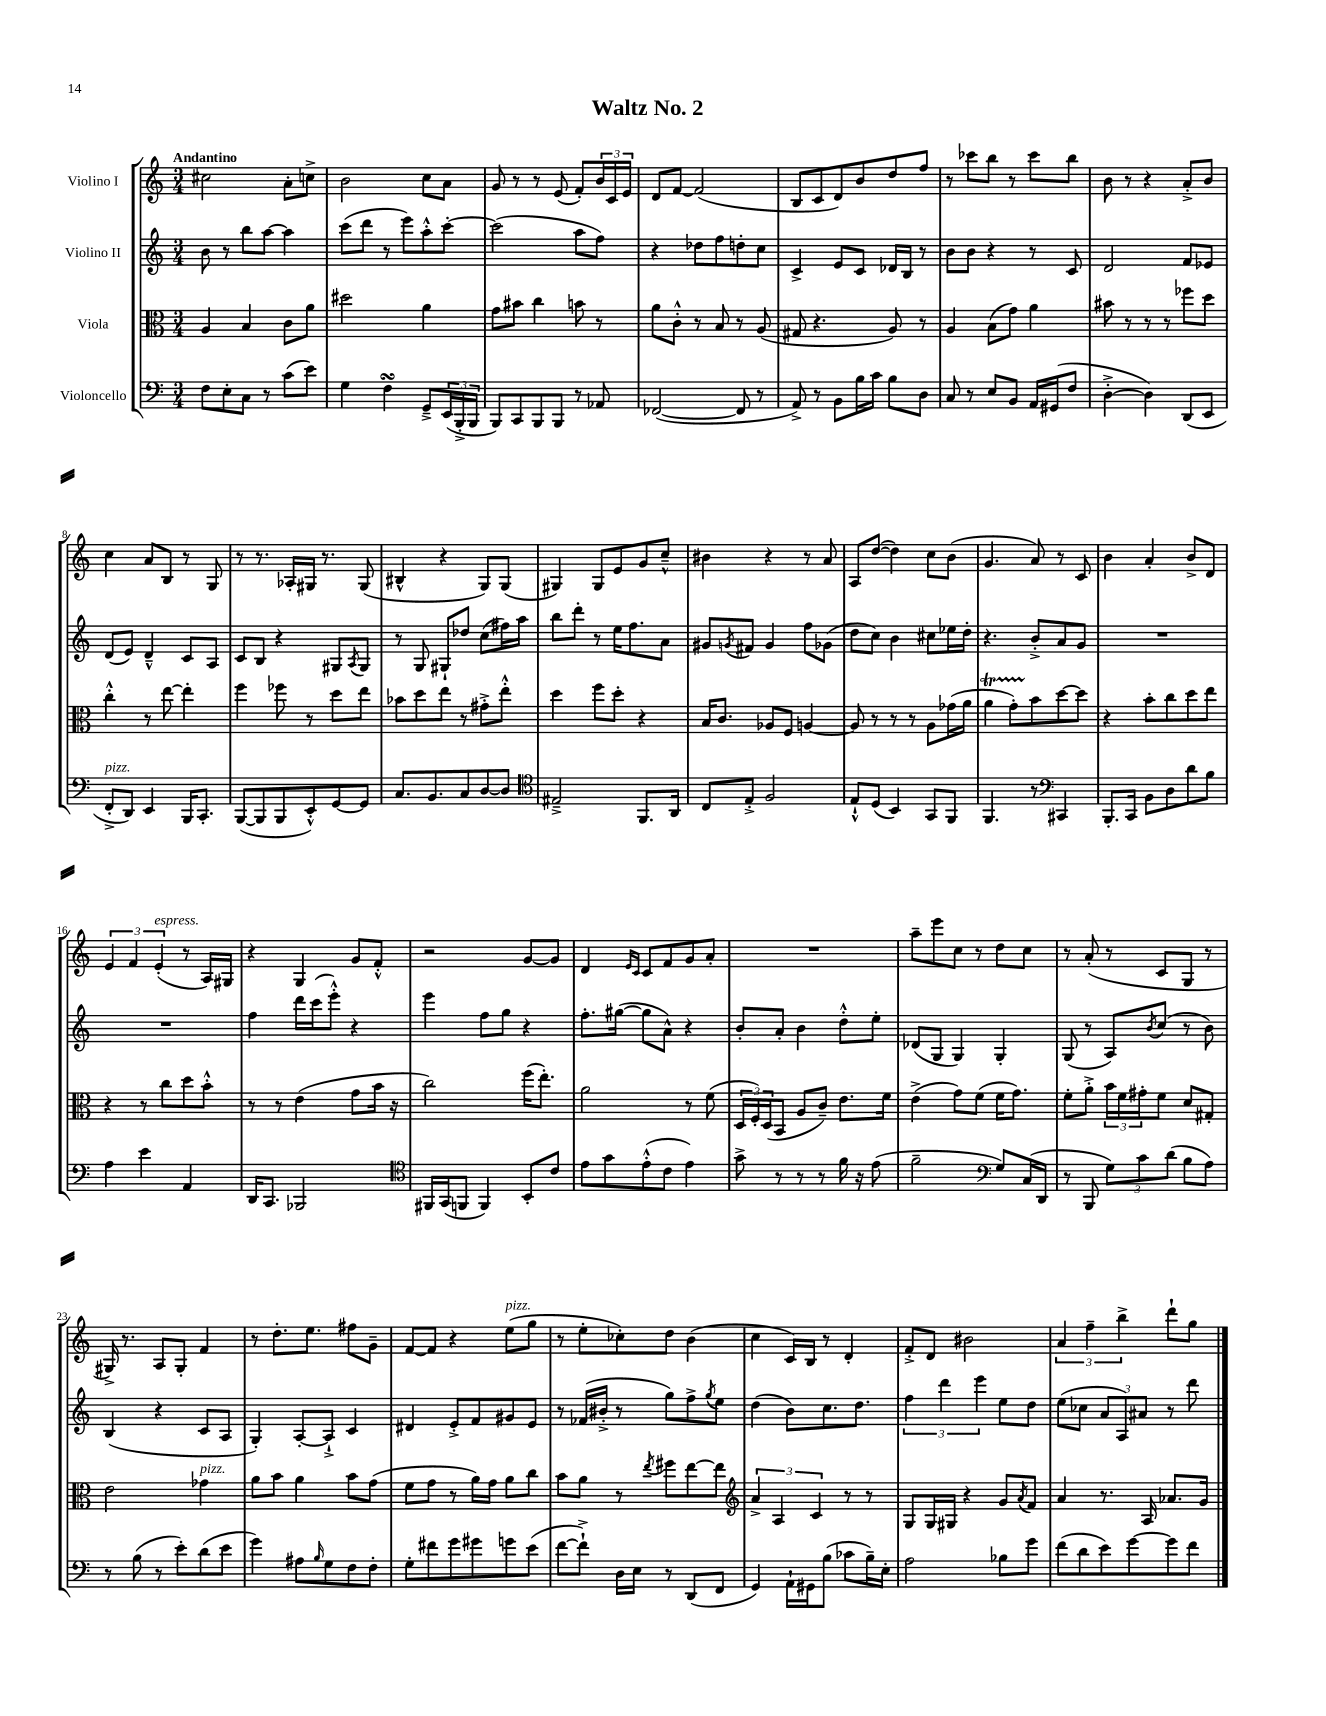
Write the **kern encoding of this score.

**kern	**kern	**kern	**kern
*part4	*part3	*part2	*part1
*staff4	*staff3	*staff2	*staff1
*I"Violoncello	*I"Viola	*I"Violino II	*I"Violino I
*clefF4	*clefC3	*clefG2	*clefG2
*k[]	*k[]	*k[]	*k[]
*M3/4	*M3/4	*M3/4	*M3/4
=1	=1	=1	=1
!	!	!	!LO:TX:a:B:t=Andantino
8F\L	4A/	8b\	2cc#X\
8E'\	.	8r	.
8C\J	4B/	8bb\L	.
8r	.	[8aa\J	.
(8c\L	8c\L	4aa\]	8a'\L
8e\J)	8a\J	.	8ccn^\J
=2	=2	=2	=2
4G\	2dd#X\	(8ccc\L	2b\
.	.	8ddd\J	.
4FsSSs\	.	8r	.
.	.	8eee\L)	.
8GG~^/L	4a\	8aa'^^\	8cc\L
(24EE/L	.	[8ccc'\J	8a\J
24BBB'^/	.	.	.
24BBB/JJ	.	.	.
=3	=3	=3	=3
8BBB/L)	8g\L	(2ccc\]	8g/
8CC/	8b#X\J	.	8r
8BBB/	4cc\	.	8r
8BBB/J	.	.	(8e/
8r	8bn\	8aa\L	8f'/L)
8AA-X/	8r	8ff\J)	24b/L
.	.	.	24c/
.	.	.	24e/JJ
=4	=4	=4	=4
([2FF-X/	8a\L	4r	8d/L
.	8c'^^\J	.	[8f/J
.	8r	8dd-X\L	(2f/]
.	8B/	8ff\	.
8FF-/]	8r	8ddn'\	.
8r	(8A/	8cc\J	.
=5	=5	=5	=5
8AA^/)	8G#X/	4c^/	8B/L
8r	4.r	.	8c/
8BB\L	.	8e/L	8d/)
16B\L	.	8c/J	8b/
16c\JJ	.	.	.
8B\L	8A/)	16d-X/LL	8dd/
.	.	16B/JJ	.
8D\J	8r	8r	8ff/J
=6	=6	=6	=6
8C/	4A/	8b\L	8r
8r	.	8b\J	8ccc-X\L
8E/L	(8B\L	4r	8bb\J
8BB/J	8g\J)	.	8r
16AA/LL	4a\	8r	8ccc-\L
(16GG#X/J	.	.	.
8F/J	.	8c/	8bb\J
=7	=7	=7	=7
[4D'^\	8b#X\	2d/	8b\
.	8r	.	8r
4D\])	8r	.	4r
.	8r	.	.
(8DD/L	8ff-X\L	8f/L	8a'^/L
8EE/J	8dd\J	8e-X/J	8b/J
!!LO:LB:g=z
=8	=8	=8	=8
!LO:TX:a:i:t=pizz.	!	!	!
8FF'^/L	4cc'^^\	(8d/L	4cc\
8DD/J)	.	8e/J)	.
4EE/	8r	4d~^^/	8a/L
.	[8ee\	.	8B/J
16BBB/KL	4ee'\]	8c/L	8r
8.CC'/J	.	.	.
.	.	8A/J	8G/
=9	=9	=9	=9
([8BBB/L	4ff\	8c/L	8r
8BBB/]	.	8B/J	8.r
8BBB/	8ff-X\	4r	.
.	.	.	16A-X'/LL
8EE'^^/)	8r	.	16G#X/JJ
.	.	.	8.r
[8GG/	8dd\L	8G#X/L	.
.	.	8qA/	.
8GG/J]	8ee\J	8G#/J	(8G#/
=10	=10	=10	=10
8.C/L	8b-X\L	8r	4B#X^^/
.	8dd\	8G/	.
8.BB/	.	.	.
.	8ee\J	8G#X`/L	4r
8C/	8r	8dd-X/J	.
[8D/	8g#X'^\L	(8cc\L	8G/L)
8D/J]	8ee'^^\J	16ff#X\L)	(8G/J
.	.	16aa\JJ	.
=11	=11	=11	=11
*clefC4	*	*	*
2E#X~^/	4dd\	8bb\L	4G#X/)
.	.	8ddd'\J	.
.	8ff\L	8r	8G#/L
.	8dd'\J	16ee\KL	8e/
.	.	8.ff\	.
8.FF/L	4r	.	8g/
.	.	8a\J	8cc~^^/J
16AA/Jk	.	.	.
=12	=12	=12	=12
8C/L	16B/KL	8g#X/L	4b#X\
.	8.c/J	.	.
.	.	8qgn/	.
8E'^/J	.	8f#X/J	.
2F/	8A-X/L	4g/	4r
.	8F/J	.	.
.	[4An/	8ff\L	8r
.	.	(8g-X\J	8a/
=13	=13	=13	=13
8E`^^/L	8A/]	8dd\L	8A/L
(8D/J	8r	8cc\J)	([8dd/J
4BB/)	8r	4b\	4dd\])
.	8r	.	.
8GG/L	8A\L	8cc#X\L	8cc\L
8FF/J	(16g-X\L	16ee-X\L	(8b\J
.	16a\JJ	16dd'\JJ	.
=14	=14	=14	=14
4.FF/	4aT\	4.r	4.g/
.	8gTTT'\L)	.	.
8r	8b\	8b'^/L	8a/)
*clefF4	*	*	*
4CC#X/	[8dd\	8a/	8r
.	8dd\J]	8g/J	8c/
=15	=15	=15	=15
8.BBB'/L	4r	2.r	4b\
16CC/Jk	.	.	.
8BB\L	8b'\L	.	4a'/
8D\	8cc\	.	.
8d\	8dd\	.	8b^/L
8B\J	8ee\J	.	8d/J
!!LO:LB:g=z
=16	=16	=16	=16
4A\	4r	2.r	6e/
.	.	.	6f/
4e\	8r	.	.
!	!	!	!LO:TX:a:i:t=espress.
.	.	.	(6e'/
.	8cc\L	.	.
4AA/	8dd\	.	8r
.	8b'^^\J	.	16A/LL)
.	.	.	16G#X/JJ
=17	=17	=17	=17
16DD/KL	8r	4ff\	4r
8.CC/J	.	.	.
.	8r	.	.
2BBB-X/	(4e\	16ddd\LL	4G/
.	.	(16ccc\J	.
.	.	8eee'^^\J)	.
.	8g\L	4r	8g/L
.	16b\Jk	.	8f'^^/J
.	16r	.	.
=18	=18	=18	=18
*clefC4	*	*	*
16FF#X/LL	2cc\)	4eee\	2r
(16GG/J	.	.	.
8FFn/J	.	.	.
4FF/)	.	8ff\L	.
.	.	8gg\J	.
8BB'/L	(16ff\KL	4r	[8g/L
.	8.ee'\J)	.	.
8c/J	.	.	8g/J]
=19	=19	=19	=19
8e\L	2a\	8.ff'\L	4d/
8g\	.	.	.
.	.	([16gg#X\Jk	.
.	.	.	16qqe/LL
.	.	.	16qqc/JJ
(8e'^^\	.	8gg#\L]	8c/L
8c\J	.	8a^^\J)	8f/
4e\)	8r	4r	8g/
.	(8f\	.	8a'/J
=20	=20	=20	=20
8g^\	24D/LL	8b'/L	2.r
.	24F'/)	.	.
.	(24D/J	.	.
8r	8BB/J	8a'/J	.
8r	8A/L	4b\	.
8r	8c~/J)	.	.
16f\	8.e\L	8dd'^^\L	.
16r	.	.	.
(8e\	.	8ee'\J	.
.	16f\Jk	.	.
=21	=21	=21	=21
2f~\	(4e^\	(8d-X/L	8aa~\L
.	.	8G/J	8eee\
.	8g\L)	4G/)	8cc\J
.	(8f\J	.	8r
*clefF4	*	*	*
8G/L)	16f\KL	4G'/	8dd\L
.	8.g\J)	.	.
(16C/L	.	.	8cc\J
16DD/JJ	.	.	.
=22	=22	=22	=22
8r	8f'\L	(8G/	8r
8BBB/	8a'^\J	8r	(8a'/
12G\L)	24b\LL	8A/L)	8r
.	24f\	.	.
12c\	24g#X'\J	.	.
.	.	8qb/	.
.	8f\J	(8cc/J	8c/L
(12d\J	.	.	.
8B\L	8d/L	8r	8G/J
8A\J)	8G#X'/J	8b\)	8r
!!LO:LB:g=z
=23	=23	=23	=23
8r	2e\	(4B/	16G#X^/)
.	.	.	8.r
(8B\	.	.	.
8r	.	4r	8A/L
8e'\L)	.	.	8G#'/J
!	!LO:TX:a:i:t=pizz.	!	!
(8d\	4g-X\	8c/L	4f/
8e\J	.	8A/J	.
=24	=24	=24	=24
4g\)	8a\L	4G'/)	8r
.	8b\J	.	8.dd'\L
8A#X\L	4a\	[8A'/L	.
.	.	.	8.ee\J
16qqB/	.	.	.
8G\	.	8A`^/J]	.
8F\	8b\L	4c/	8ff#X\L
8F'\J	(8g\J	.	8g~\J
=25	=25	=25	=25
8G'\L	8f\L	4d#X/	[8f/L
8f#X\	8g\J	.	8f/J]
8g\	8r	8e'^/L	4r
8g#X\	16a\LL)	8f/	.
.	16g\JJ	.	.
!	!	!	!LO:TX:a:i:t=pizz.
8gn\	8a\L	8g#X/	(8ee\L
(8e\J	8cc\J	8e/J	8gg\J
=26	=26	=26	=26
[8f\L	8b\L	8r	8r
8f`^\J])	8a\J	(16f-X/LL	8ee'\L
.	.	16b#X'^/JJ	.
16D\LL	8r	8r	8cc-X'\)
16E\JJ	.	.	.
.	8qee/	.	.
8r	8ff#X\L	8gg\L)	8dd\J
(8DD/L	[8ee\	8ff^\	(4b\
.	.	8qgg/	.
8FF/J	8ee\J]	8ee\J	.
=27	=27	=27	=27
*	*clefG2	*	*
4GG/)	6a^/	(4dd\	4cc\
.	6A/	.	.
16AA`\LL	.	8b\L)	16c/LL)
16GG#X\J	.	.	16B/JJ
.	6c/	.	.
(8B\J	.	8.cc\	8r
8c-X\L	8r	.	4d'/
.	.	8.dd\J	.
16B~\L)	8r	.	.
16E'\JJ	.	.	.
=28	=28	=28	=28
2A\	8G/L	6ff\	8f'^/L
.	16G/L	.	8d/J
.	.	6ddd\	.
.	16G#X/JJ	.	.
.	4r	.	2b#X\
.	.	6eee\	.
8B-X\L	8g/L	8ee\L	.
.	8qa/	.	.
8g\J	8f/J	8dd\J	.
=29	=29	=29	=29
(8f\L	4a/	(8ee\L	6a/
8d\	.	8cc-X\J	.
.	.	.	6ff~\
8e\)	8.r	12a/L	.
.	.	12A/)	6bb^\
[8g\	.	.	.
.	.	12a#X/J	.
.	16A/	.	.
8g\]	8.a-X/L	8r	8ddd`\L
8f\J	.	8ddd\	8gg\J
.	16g/Jk	.	.
==	==	==	==
*-	*-	*-	*-
